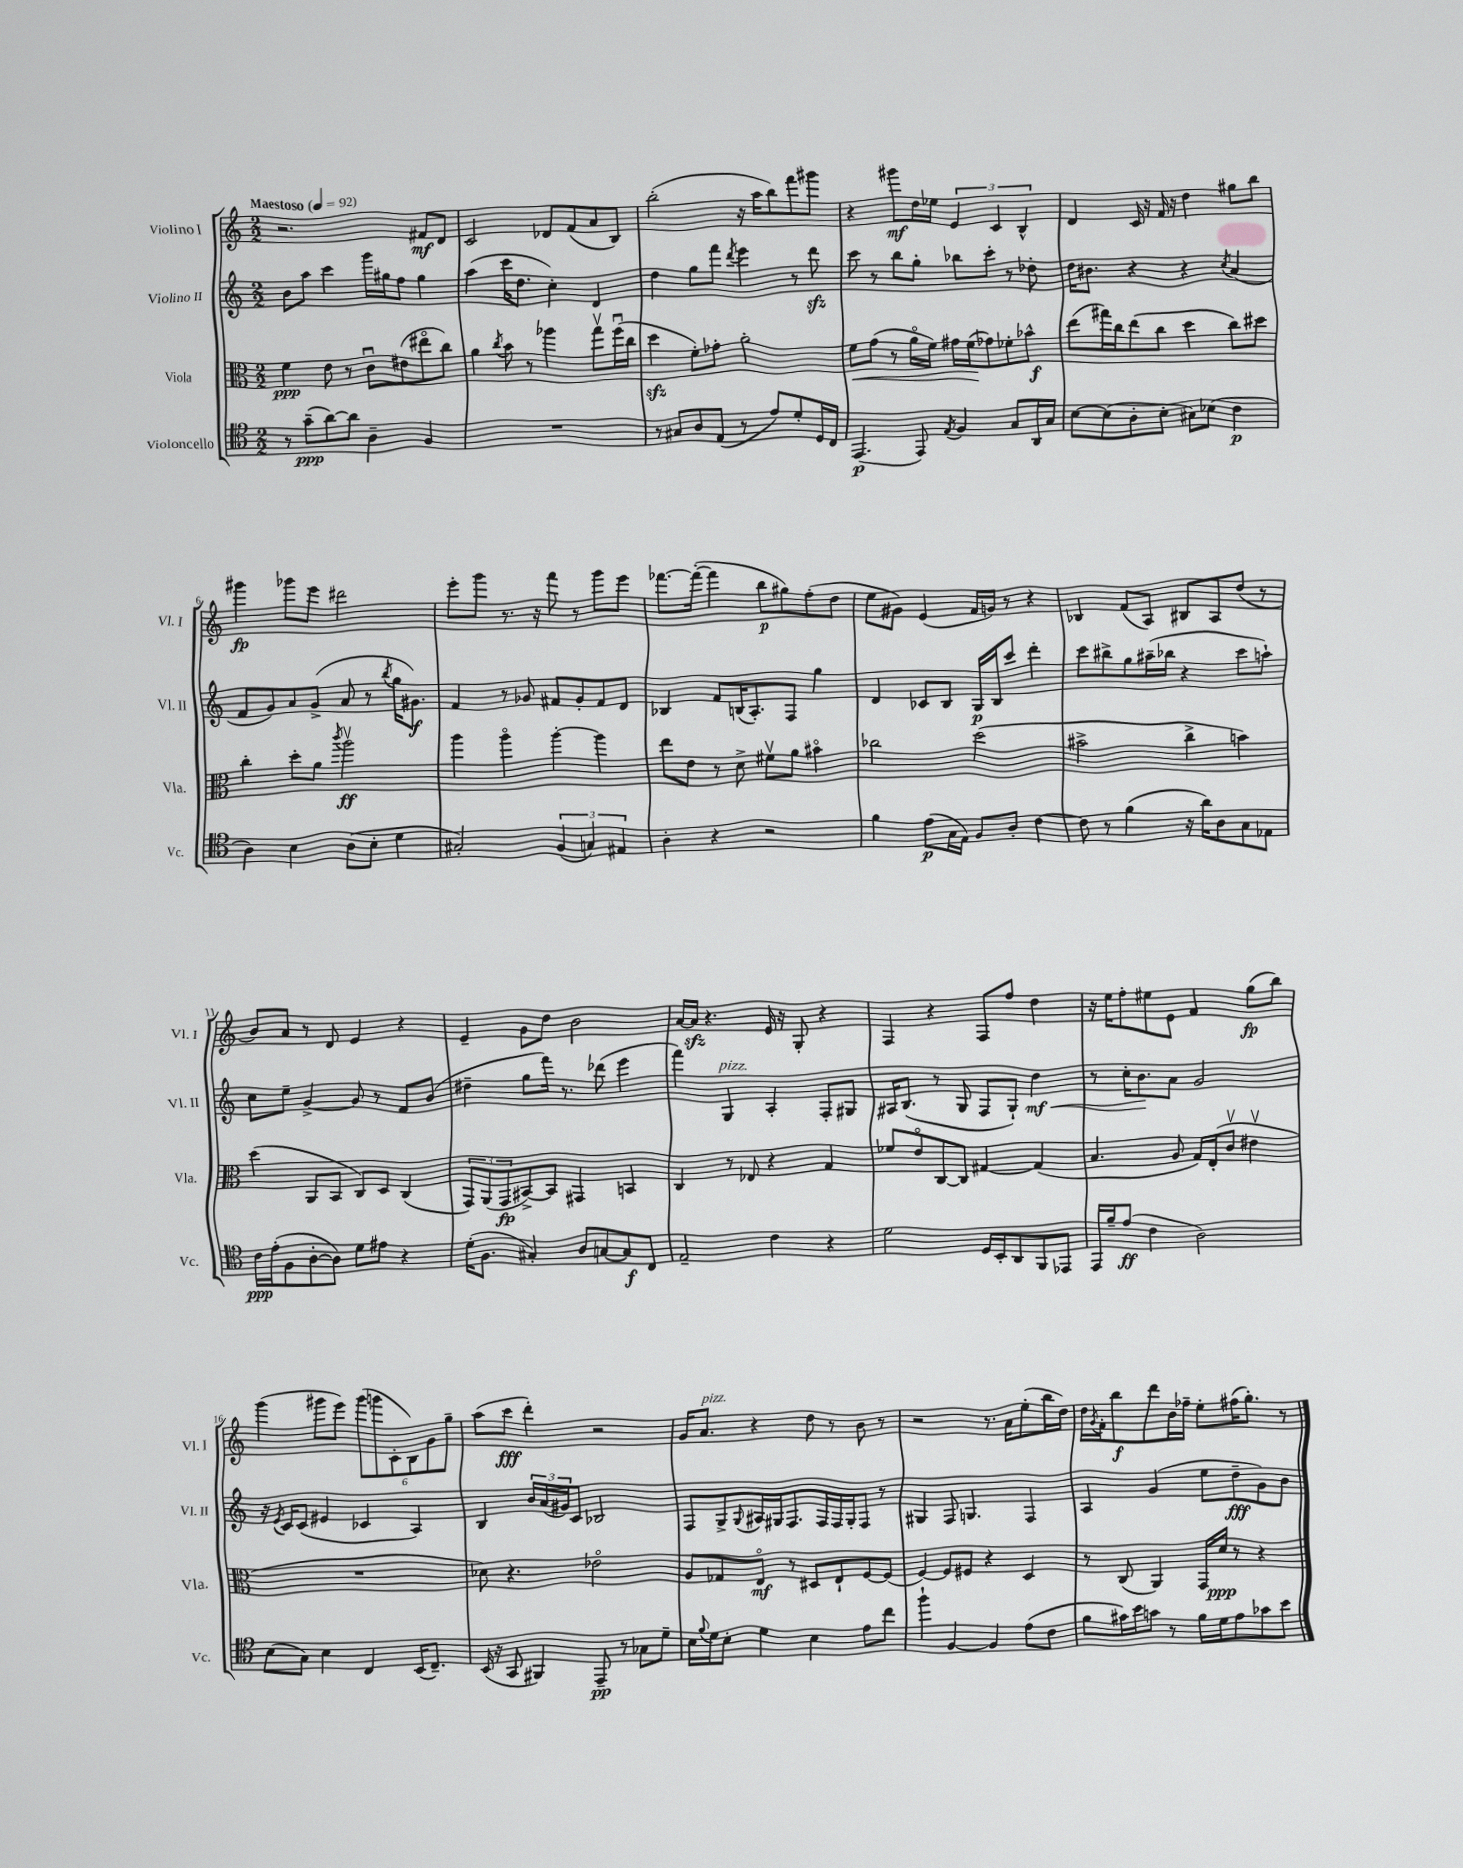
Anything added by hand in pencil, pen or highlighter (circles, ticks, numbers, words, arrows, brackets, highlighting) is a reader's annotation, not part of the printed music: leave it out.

**kern	**kern	**kern	**kern
*staff4	*staff3	*staff2	*staff1
*clefC4	*clefC3	*clefG2	*clefG2
*k[]	*k[]	*k[]	*k[]
*M2/2	*M2/2	*M2/2	*M2/2
*MM92	*MM92	*MM92	*MM92
8r	4f	8b	2.r
(8g~	.	8aa	.
[8a)	8e	4ccc	.
8a]	8r	.	.
4A~	8cu	16ggg	.
.	.	16gg#	.
.	(8e#	8ff	.
4F	8ee#o	4gg#	8f#
.	8cc)	.	8d
=	=	=	=
1r	4a	(4aa	2c
.	8qcc	.	.
.	8b	16ccc	.
.	.	8.dd	.
.	8r	.	.
.	4aa-	4cc')	8d-
.	.	.	(8f
.	8ggv	4d	8a
.	(16ffu	.	8B)
.	16cc	.	.
=	=	=	=
8r	4dd	4dd	(2bb'
8G#	.	.	.
8A	8f')	8gg	.
(8E	8g-'	8fff	.
.	.	8qddd	.
8r	2a'	4eee	16r
.	.	.	16aa
8e)	.	.	8bb)
8d'	.	8r	8fff
16D	.	8ddd	8ggg#
16C	.	.	.
=	=	=	=
(4.EE	8f	8ccc	4r
.	(8g	8r	.
.	8r	8bb	8ggg#
8EE)	16ao	8gg'	16dd
.	16f)	.	16ee-
8qE	.	.	.
4F	16g#	8bb-	6e
.	(16f	.	.
.	8g-)	8ccc'	.
.	.	.	6c
8G	8f-'	8r	.
.	.	.	6B^^
16AA	8b-^^	8dd-'	.
16G	.	.	.
=	=	=	=
[8B	(8ee	16dd	4d
.	.	8.b#	.
(8B]	16gg#)	.	.
.	16cc	.	.
8A'	(8ee	4r	16c
.	.	.	16r
8B'	8cc	.	16f
.	.	.	16r
8G#)	4dd	4r	4dd
(8B-	.	.	.
.	.	8qcc	.
4c	8cc)	(4a	8gg#
.	8dd#	.	8bb
=	=	=	=
4A)	4cc'	8f	4ggg#
.	.	8g)	.
4B	8dd'	8a	8ggg-
.	8a	(8g^	8eee
.	8qccc	.	.
(8A	2aav	8a	2ddd#
8B'	.	8r	.
.	.	8qbb	.
4d	.	16gg	.
.	.	8.g#)	.
=	=	=	=
2G#')	4aa	4f	8eee'
.	.	.	8ggg
.	4aao	8r	8.r
.	.	8g-	.
.	.	.	16r
(6F	[4aa'	8f#	8fff
.	.	8g-'	8r
6G)	.	.	.
.	4aa]	8f#	8ggg
6E#	.	.	.
.	.	8d	8eee
=	=	=	=
4A'	8ee	4B-	[8.fff-
.	8e	.	.
.	.	.	(16fff-'_
4r	8r	8f	4fff-]
.	8d^	(16B	.
.	.	8.A')	.
2r	8f#v	.	8bb
.	8a	8F	8gg#)
.	4b#o	4gg	(8ff'
.	.	.	8dd
=	=	=	=
4f	2cc-	4d	8ee
.	.	.	8g#)
(8e	.	8c-	(4e
16G	.	8B	.
16E)	.	.	.
8F	(2dd	16G	16f
.	.	16B	16g)
8A'	.	8ccc	8r
[4c	.	4ddd'	4r
=	=	=	=
8c]	2b#^	8ccc	4B-
8r	.	8bb#^	.
(4f	.	8gg	(8f
.	.	(16aa#~	8A)
.	.	16bb-	.
16r	4cc^	4r	8B#
16a)	.	.	.
8A	.	.	8A
8G	4b)	8ccc	(8dd
8E-	.	8aa`)	8r
=	=	=	=
16c	(4dd	8cc	8b)
(16e'	.	.	.
8F	.	8ee~	8a
[8A'	8AA	[4g^	8r
8A])	8BB	.	8d
8d	8C)	8g]	4e
8e#	8D	8r	.
4r	(4C	8f	4r
.	.	(8b	.
=	=	=	=
(16d'	12GG)	4dd#~	4e~
8.F	.	.	.
.	(12AA	.	.
.	12GG	.	.
4G#')	[8BB#^)	8gg	8g
.	8BB#]	16fff)	8dd
.	.	8.r	.
8A	4GG#	.	2b
[8G	.	(8ddd-	.
8G]	4BB	4eee	.
8C	.	.	.
=	=	=	=
2E~	4C	4fff)	[16a
.	.	.	16a]
.	.	.	4.r
.	8r	4G	.
.	8E-	.	.
4c	4r	4A'	16e
.	.	.	16r
.	.	.	8G'
4r	4G	8F'	4r
.	.	8G#	.
=	=	=	=
2d	8f-	16A#	4F
.	.	(8.B	.
.	8eo	.	.
.	[8C	8r	4r
.	8C]	8G	.
16D	[4G#	8F	8F
16BB'	.	.	.
8AA	.	8G`)	8ff
8FF	(4G#]	4dd	4dd
8EE-	.	.	.
=	=	=	=
16EE	4.B	8r	16r
16f~	.	.	16ee
(8e	.	16cc'	8ff'
.	.	8.b	.
4c	.	.	8ee#
.	8A	8a	8e
2A)	16G)	2g	4f
.	(16E'	.	.
.	8cv	.	.
.	4e#v	.	(8gg
.	.	.	8bb)
=	=	=	=
(8B	1r	16r	(4ggg
.	.	8qe	.
.	.	16c	.
8G)	.	(8c	.
4B	.	4e#	8ggg#
.	.	.	8eee)
4C	.	4c-	(12ggg#
.	.	.	12ggg
.	.	.	12c'
(16BB	.	4A)	12B)
8.C~)	.	.	.
.	.	.	12g
.	.	.	12gg~
=	=	=	=
(16BB	8d-)	4B	(8aa
16r	.	.	.
8GG	4.r	.	8ccc
4FF#)	.	24b	4ddd')
.	.	(24a	.
.	.	24g#)	.
.	.	8c	.
8EE~	2e-o	2B-	2r
8r	.	.	.
8G-	.	.	.
8d~	.	.	.
=	=	=	=
16B	8A	8F	16g
8qqf	.	.	.
16d	.	.	8.a
8B'	8G-	8G^	.
.	.	8qqG	.
4d	8Eo	16A#	4r
.	.	16G#	.
.	8r	8.F	.
4B	8D#	.	8dd
.	.	16F	.
.	8E`	16F	8r
.	.	16G#'	.
8e	[8F	8F	8b
8cc	(8F]	8r	8r
=	=	=	=
4ff`	[4F)	4G#	2r
[4F	8F]	8F	.
.	8F#	4.G	.
4F]	4r	.	8.r
.	.	.	16a
(8e	4D	4F	(8ee'
8c	.	.	16bb
.	.	.	16dd)
=	=	=	=
8f	8r	4A	16dd
.	.	.	8qg
.	.	.	16f'
16g#)	(8C	.	8bb
16b	.	.	.
8g	4AA)	(4g	8ddd
8r	.	.	16b
.	.	.	16ff-~
16f	16GG	8ee	8ee'
16d	16d	.	.
8e	8r	8dd~	(16ff#
.	.	.	8.gg')
8g-	4r	8g)	.
8b	.	8b	8r
==	==	==	==
*-	*-	*-	*-
